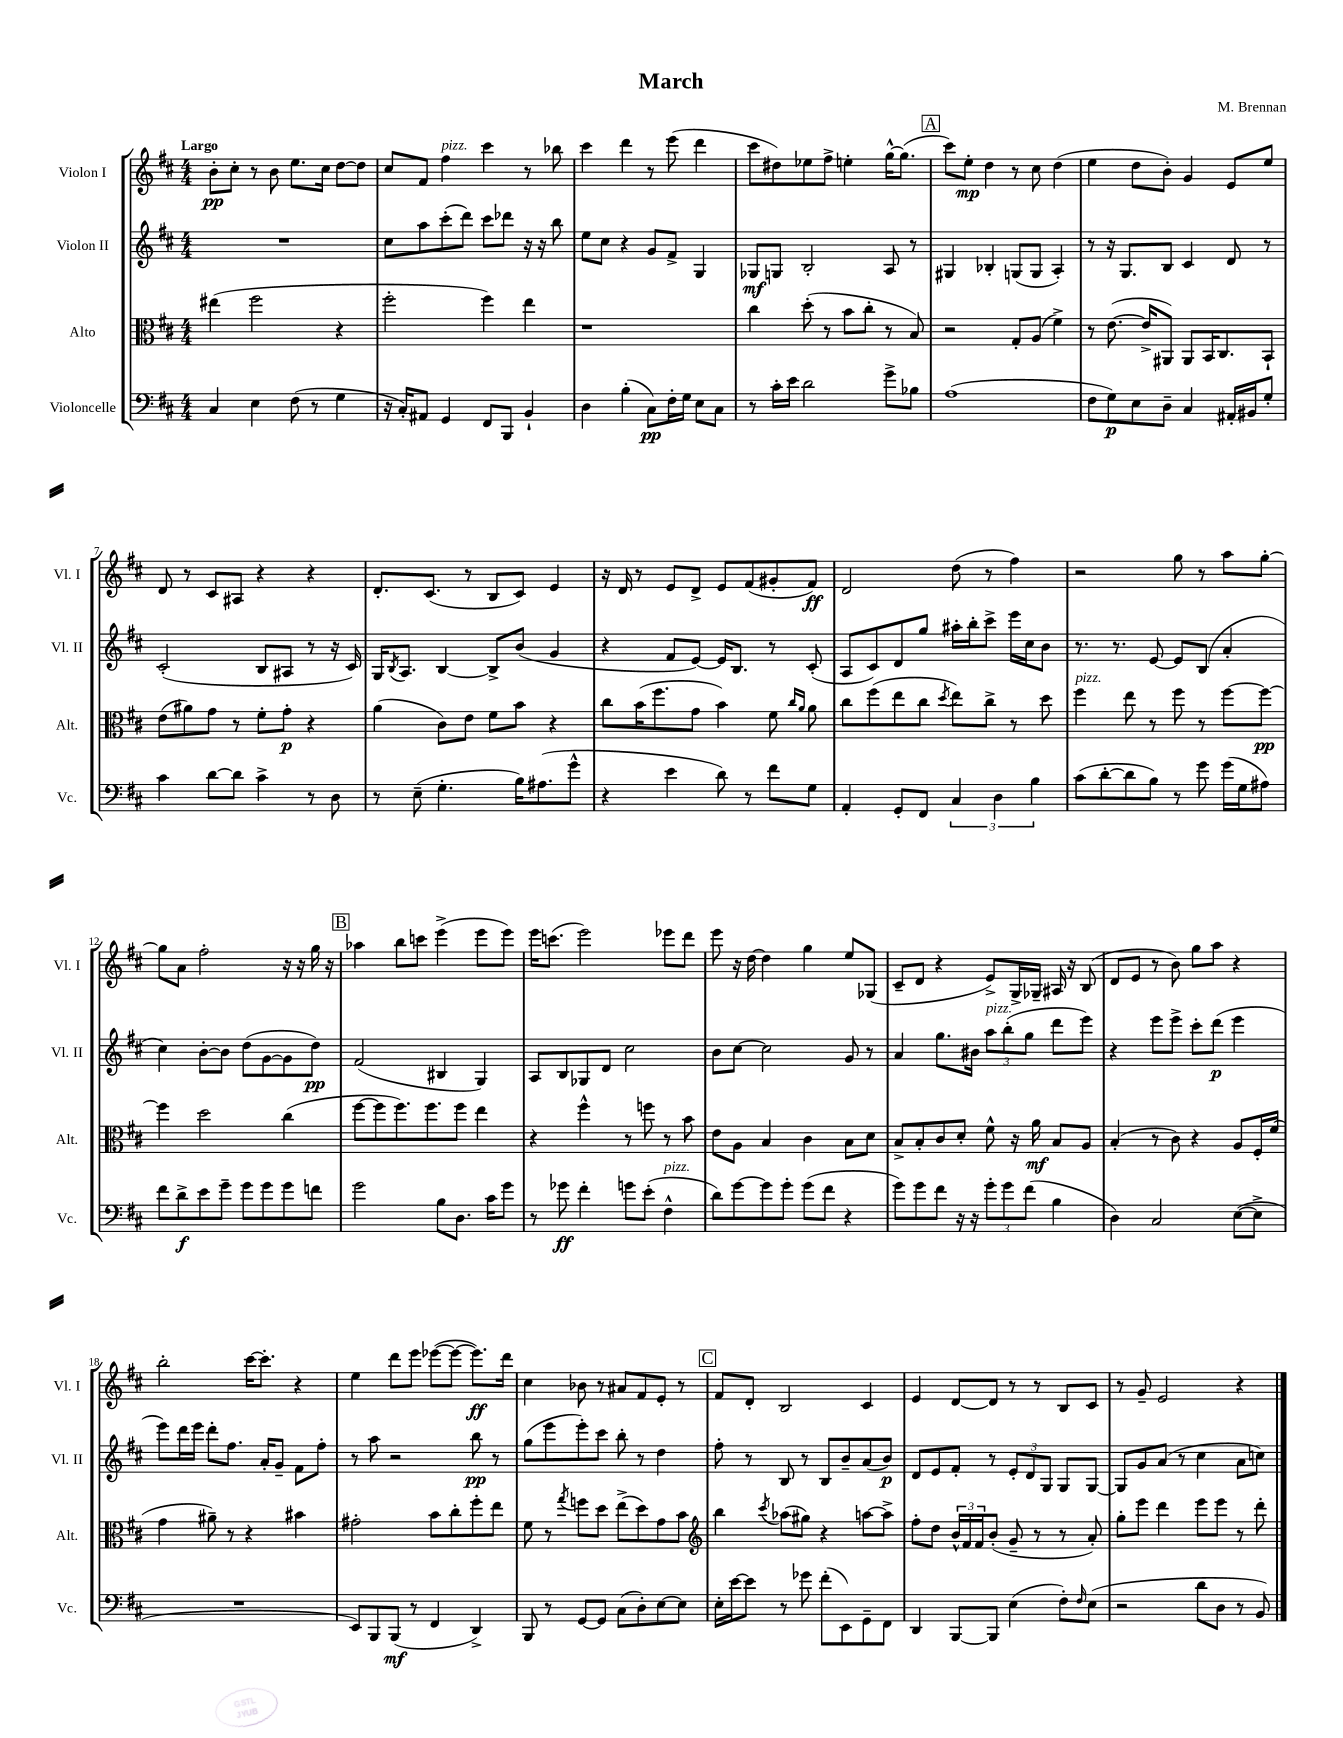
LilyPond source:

\header { title = "March" composer = "M. Brennan" }
<<
\new StaffGroup <<
\new Staff = "s0" \with { instrumentName = "Violon I" shortInstrumentName = "Vl. I" } {
    \clef treble \key d \major \numericTimeSignature \time 4/4 \tempo "Largo"
    b'8-.\pp cis''8-. r8 b'8 e''8. cis''16 d''8~ d''8 |
    cis''8 fis'8 fis''4^\markup { \italic "pizz." } cis'''4 r8 bes''8 |
    cis'''4 d'''4 r8 e'''8( d'''4 |
    cis'''8 dis''8) ees''8 fis''8-> e''4-. g''16~-^ g''8.( |
    \mark \markup { \box "A" } cis'''8) e''8-.\mp d''4 r8 cis''8 d''4( |
    e''4 d''8 b'8-.) g'4 e'8 e''8 |
    d'8 r8 cis'8 ais8 r4 r4 |
    d'8.-. cis'8.( r8 b8 cis'8) e'4 |
    r16 d'16 r8 e'8 d'8-> e'8 fis'8( gis'8-. fis'8\ff) |
    d'2 d''8( r8 fis''4) |
    r2 g''8 r8 a''8 g''8~-. |
    g''8 a'8 fis''2-. r16 r16 g''16 r16 |
    \mark \markup { \box "B" } aes''4 b''8 c'''8 e'''4->( e'''8 e'''8) |
    e'''16 c'''8.( e'''2) ees'''8 d'''8 |
    e'''8 r16 d''16~ d''4 g''4 e''8 ges8( |
    cis'8-- d'8 r4 e'8->) g16-> ges16-- ais16 r16 b8( |
    d'8 e'8 r8 b'8) g''8 a''8 r4 |
    b''2-. cis'''16~ cis'''8.-. r4 |
    e''4 d'''8 e'''8 ees'''8~( ees'''8~ ees'''8.\ff) d'''16 |
    cis''4 bes'8 r8 ais'8 fis'8 e'8-. r8 |
    \mark \markup { \box "C" } fis'8 d'8-. b2 cis'4 |
    e'4 d'8~ d'8 r8 r8 b8 cis'8 |
    r8 g'8-- e'2 r4 \bar "|." |
}
\new Staff = "s1" \with { instrumentName = "Violon II" shortInstrumentName = "Vl. II" } {
    \clef treble \key d \major \numericTimeSignature \time 4/4
    R1 |
    cis''8 a''8 cis'''8-.( d'''8) cis'''8 des'''8 r16 r16 b''8 |
    e''8 cis''8 r4 g'8 fis'8-> g4 |
    ges8\mf g8 b2-. a8 r8 |
    \mark \markup { \box "A" } gis4 bes4-. g8( g8 a4-.) |
    r8 r16 g8. b8 cis'4 d'8 r8 |
    cis'2-.( b8 ais8 r8 r16 cis'16) |
    g16 \acciaccatura { b8 } a8. b4~ b8-> b'8( g'4 |
    r4 fis'8 e'8~) e'16 b8. r8 cis'8-.( |
    a8 cis'8) d'8 g''8 ais''16-. b''16-. cis'''8-> e'''16 cis''16 b'8 |
    r8. r8. e'8~ e'8 b8( a'4-. |
    cis''4) b'8~-. b'8 d''8( g'8~ g'8 d''8\pp) |
    \mark \markup { \box "B" } fis'2( bis4 g4) |
    a8 b8 ges8 d'8 cis''2 |
    b'8 cis''8~ cis''2 g'8 r8 |
    a'4 g''8. bis'16 \tuplet 3/2 { a''8^\markup { \italic "pizz." } b''8-.( g''8 } d'''8 e'''8) |
    r4 e'''8 e'''8-> cis'''8-. d'''8\p( e'''4 |
    e'''8) d'''16 e'''16 d'''8-. fis''8. a'16-. g'8-- fis'8 fis''8-. |
    r8 a''8 r2 b''8\pp r8 |
    g''8( e'''8 e'''8-.) cis'''8 b''8-. r8 d''4 |
    \mark \markup { \box "C" } fis''8-. r8 b8 r8 b8 b'8-- a'8( b'8\p) |
    d'8 e'8 fis'8-. r8 \tuplet 3/2 { e'8-. d'8 g8 } g8 g8~ |
    g8 g'8 a'8( r8 cis''4 a'8 c''8) \bar "|." |
}
\new Staff = "s2" \with { instrumentName = "Alto" shortInstrumentName = "Alt." } {
    \clef alto \key d \major \numericTimeSignature \time 4/4
    eis''4( fis''2 r4 |
    fis''2-. fis''4) e''4 |
    r1 |
    cis''4 d''8-.( r8 b'8 cis''8-. r8 b8) |
    \mark \markup { \box "A" } r2 g8-. a8( fis'4->) |
    r8 e'8.~( e'16-> ais,8) ais,8 b,16 cis8. b,8-! |
    e'8( ais'8) g'8 r8 fis'8-. g'8-.\p r4 |
    a'4( cis'8) e'8 fis'8 b'8 r4 |
    cis''8 b'16( fis''8. g'8 b'4) fis'8 \grace { cis''16 a'16 } a'8 |
    cis''8 fis''8( e''8 cis''8 \acciaccatura { d''8 } e''8) cis''8-> r8 d''8 |
    fis''4^\markup { \italic "pizz." } e''8 r8 fis''8 r8 fis''8~ fis''8~\pp |
    fis''4 d''2 cis''4( |
    \mark \markup { \box "B" } fis''8~ fis''8 fis''8.) fis''8. fis''8 e''4 |
    r4 fis''4-^ r8 f''8 r8 b'8 |
    e'8 a8 b4 cis'4 b8 d'8 |
    b8-> b8-. cis'8 d'8-. fis'8-^ r16 a'16\mf b8 a8 |
    b4-.( r8 cis'8) r4 a8 fis16-. fis'16( |
    g'4 ais'8--) r8 r4 bis'4 |
    gis'2-. b'8 cis''8-. fis''8-. e''8 |
    fis'8 r8 \acciaccatura { g''8 } f''8 d''8 e''8->( d''8) g'8 b'8 |
    \mark \markup { \box "C" } \clef treble b''4 \acciaccatura { cis'''8 } aes''8( gis''8) r4 a''8~ a''8-> |
    fis''8-. d''8 \tuplet 3/2 { b'16-^ fis'16 fis'16 } b'8-.( g'8-- r8 r8 a'8-.) |
    g''8-. e'''8 d'''4 e'''8 e'''8 r8 d'''8-. \bar "|." |
}
\new Staff = "s3" \with { instrumentName = "Violoncelle" shortInstrumentName = "Vc." } {
    \clef bass \key d \major \numericTimeSignature \time 4/4
    cis4 e4 fis8( r8 g4 |
    r16 cis16-.) ais,8 g,4 fis,8 b,,8 b,4-! |
    d4 b4-.( cis8\pp) fis16-. g16 e8 cis8 |
    r8 cis'16-. e'16 d'2 g'8-> bes8 |
    \mark \markup { \box "A" } a1( |
    fis8 g8\p) e8 d8-- cis4 ais,16-. bis,16 g8-. |
    cis'4 d'8~ d'8 cis'4-> r8 d8 |
    r8 e8--( g4.-. b16) ais8.( g'8-^ |
    r4 e'4 d'8) r8 fis'8 g8 |
    a,4-. g,8-. fis,8 \tuplet 3/2 { cis4 d4 b4 } |
    cis'8( d'8~-. d'8 b8) r8 g'8 g'16( g16 ais8) |
    fis'8 d'8->\f e'8 g'8-- g'8 g'8 g'8 f'8 |
    \mark \markup { \box "B" } g'2 b8 d8. cis'16 g'8 |
    r8 ges'8\ff fis'4-. g'8 e'8-.( fis4-^^\markup { \italic "pizz." } |
    d'8) g'8~ g'8 g'8-. g'8( fis'8 r4 |
    g'8) g'8 fis'8 r16 r16 \tuplet 3/2 { g'8-. g'8 fis'8( } b4 |
    d4) cis2 e8~( e8-> |
    R1 |
    e,8) b,,8 b,,8\mf( r8 fis,4 d,4->) |
    b,,8 r8 g,8~ g,8 cis8( d8-.) e8~ e8 |
    \mark \markup { \box "C" } e16-. e'16~ e'8 r8 ges'8 fis'8-.( e,8) g,8-- fis,8 |
    d,4 b,,8~ b,,8 e4( fis8-.) \grace { fis16 } e8( |
    r2 d'8 d8 r8 b,8) \bar "|." |
}
>>
>>
